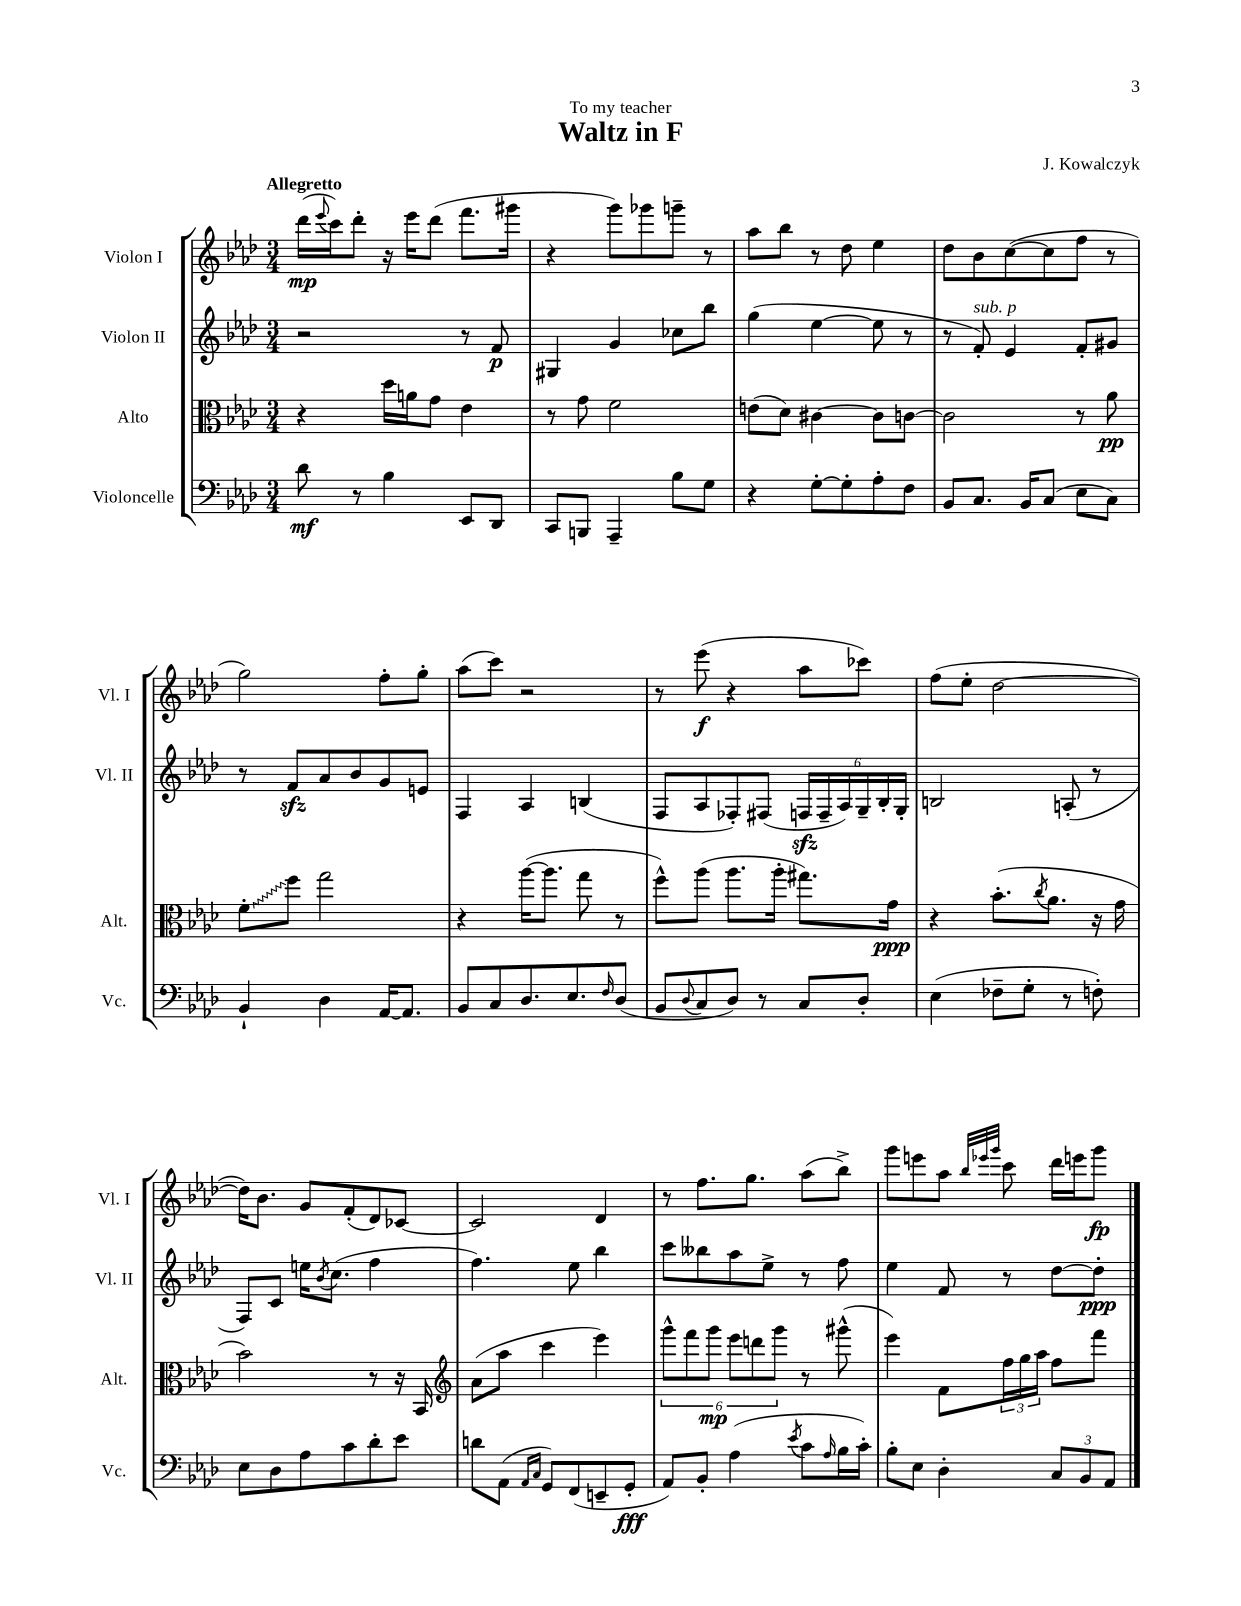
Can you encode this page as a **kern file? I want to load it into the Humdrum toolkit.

**kern	**kern	**kern	**kern
*staff4	*staff3	*staff2	*staff1
*clefF4	*clefC3	*clefG2	*clefG2
*k[b-e-a-d-]	*k[b-e-a-d-]	*k[b-e-a-d-]	*k[b-e-a-d-]
*M3/4	*M3/4	*M3/4	*M3/4
8d-	4r	2r	(16ddd-
.	.	.	8qqeee-
.	.	.	16ccc)
8r	.	.	8ddd-'
4B-	16dd-	.	16r
.	16a	.	16eee-
.	8g	.	(8ddd-
8EE-	4e-	8r	8.fff
8DD-	.	8f	.
.	.	.	16ggg#
=	=	=	=
8CC	8r	4G#	4r
8BBB	8g	.	.
4AAA-~	2f	4g	8ggg)
.	.	.	8ggg-
8B-	.	8cc-	8ggg~
8G	.	8bb-	8r
=	=	=	=
4r	(8e	(4gg	8aa-
.	8d-)	.	8bb-
[8G'	[4c#	[4ee-	8r
8G']	.	.	8dd-
8A-'	8c#]	8ee-]	4ee-
8F	[8c	8r	.
=	=	=	=
8BB-	2c]	8r	8dd-
8.C	.	8f')	8b-
.	.	4e-	([8cc
16BB-	.	.	.
(8C	.	.	8cc]
8E-	8r	8f'	8ff
8C)	8a-	8g#	8r
=	=	=	=
4BB-`	8f'	8r	2gg)
.	8ff	8f	.
4D-	2gg	8a-	.
.	.	8b-	.
[16AA-	.	8g	8ff'
8.AA-]	.	.	.
.	.	8e	8gg'
=	=	=	=
8BB-	4r	4F	(8aa-
8C	.	.	8ccc)
8.D-	([16aa-	4A-	2r
.	8.aa-]	.	.
8.E-	.	.	.
.	8gg	(4B	.
16qqF	.	.	.
(8D-	8r	.	.
=	=	=	=
8BB-	8ff^^)	8F	8r
8qqD-	.	.	.
8C	(8aa-	8A-	(8eee-
8D-)	8.aa-	8F-')	4r
8r	.	(8F#	.
.	16aa-'	.	.
8C	8.gg#)	24F	8aa-
.	.	24F~	.
.	.	24A-)	.
8D-'	.	24G~	8ccc-)
.	.	24B-'	.
.	16g	.	.
.	.	24G'	.
=	=	=	=
(4E-	4r	2B	(8ff
.	.	.	8ee-'
8F-~	(8.b-'	.	[2dd-
8G'	.	.	.
.	8qcc	.	.
.	8.a-	.	.
8r	.	(8A'	.
8F')	16r	8r	.
.	16g	.	.
=	=	=	=
8E-	2b-)	8F)	16dd-])
.	.	.	8.b-
8D-	.	8c	.
8A-	.	16ee	8g
.	.	8qb-	.
.	.	(8.cc	.
8c	.	.	(8f'
8d-'	8r	4ff	8d-)
8e-	16r	.	[8c-
.	16BB-	.	.
=	=	=	=
*	*clefG2	*	*
8d	(8a-	4.ff)	2c-]
(8AA-	8aa-	.	.
16qqAA-	.	.	.
16qqC	.	.	.
8GG)	4ccc	.	.
(8FF	.	8ee-	.
8EE~	4eee-)	4bb-	4d-
8GG'	.	.	.
=	=	=	=
8AA-)	12ggg^^	8ccc	8r
.	12fff	.	.
8BB-'	.	8bb--	8.ff
.	12ggg	.	.
(4A-	12eee-	8aa-	.
.	.	.	8.gg
.	12ddd	.	.
.	.	8ee-^	.
.	12ggg	.	.
8qe-	.	.	.
8c	8r	8r	(8aa-
16qqA-	.	.	.
16B-	(8ggg#^^	8ff	8bb-^)
16c')	.	.	.
=	=	=	=
8B-'	4eee-)	4ee-	8ggg
8E-	.	.	8eee
4D-'	8f	8f	8aa-
.	.	.	32qqbb-
.	.	.	32qqeee-
.	.	.	32qqggg
.	24ff	8r	8ccc
.	24gg	.	.
.	24aa-	.	.
12C	8ff	[8dd-	16ddd-
.	.	.	16eee
12BB-	.	.	.
.	8fff	8dd-']	8ggg
12AA-	.	.	.
==	==	==	==
*-	*-	*-	*-
